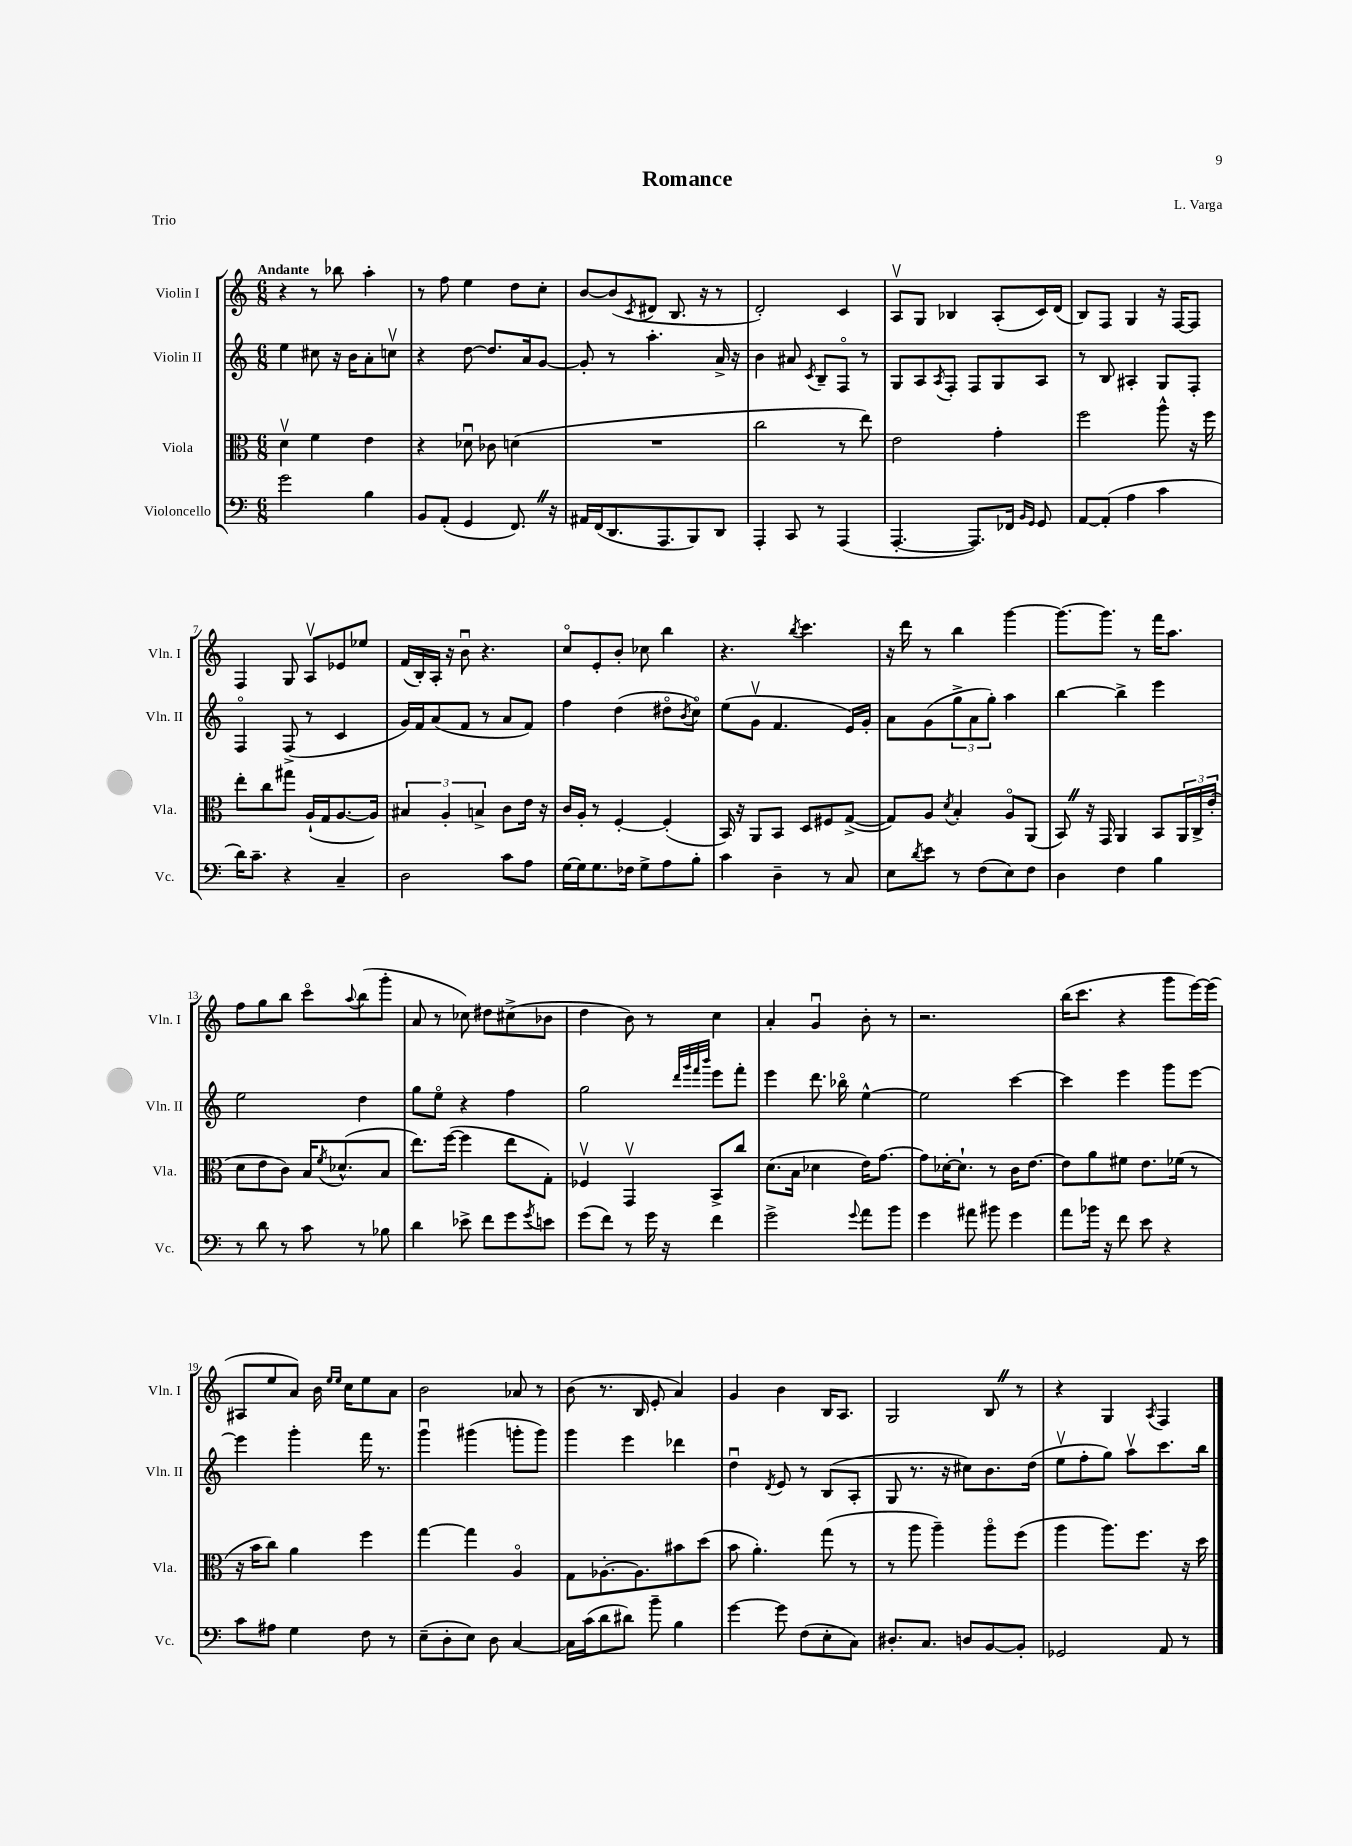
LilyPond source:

\header { title = "Romance" composer = "L. Varga" piece = "Trio" }
<<
\new StaffGroup <<
\new Staff = "s0" \with { instrumentName = "Violin I" shortInstrumentName = "Vln. I" } {
    \clef treble \key c \major \numericTimeSignature \time 6/8 \tempo "Andante"
    r4 r8 bes''8 a''4-. |
    r8 f''8 e''4 d''8 c''8-. |
    b'8~ b'8( \acciaccatura { c'8 } dis'8 b8. r16 r8 |
    d'2-.) c'4 |
    a8\upbow g8 bes4 a8-.( c'16) d'16( |
    b8) f8 g4 r16 f16~ f8 |
    f4 g8 a8\upbow ees'8 ees''8 |
    f'16( b16-.) a16-. r16 b'8\downbow r4. |
    c''8\flageolet e'8-. b'8-. ces''8 b''4 |
    r4. \acciaccatura { b''8 } c'''4. |
    r16 d'''16 r8 b''4 g'''4~ |
    g'''8.~ g'''8. r8 f'''16 a''8. |
    f''8 g''8 b''8 c'''8\flageolet \appoggiatura { a''8 } b''8( g'''8-. |
    a'8 r8 ces''8) dis''8 cis''8->( bes'8 |
    d''4 b'8) r8 c''4 |
    a'4-. g'4\downbow b'8-. r8 |
    r2. |
    b''16( c'''8. r4 g'''8 e'''16~) e'''16( |
    ais8 e''8 a'8) b'16 \grace { e''16 e''16 } c''16 e''8 a'8 |
    b'2 aes'8 r8 |
    b'8( r8. b16 e'8-. a'4) |
    g'4 b'4 b16 a8. |
    g2 b8 \once \override BreathingSign.text = \markup { \musicglyph "scripts.caesura.straight" } \breathe r8 |
    r4 g4 \acciaccatura { a8 } f4 \bar "|." |
}
\new Staff = "s1" \with { instrumentName = "Violin II" shortInstrumentName = "Vln. II" } {
    \clef treble \key c \major \numericTimeSignature \time 6/8
    e''4 cis''8 r16 b'16 a'8-. c''8\upbow |
    r4 d''8~ d''8. a'16 g'8~ |
    g'8-. r8 a''4.-. a'16-> r16 |
    b'4 ais'8 \acciaccatura { c'8 } b8-- f8\flageolet r8 |
    g8 a8 \acciaccatura { a8 } f8-. f8 g8 a8 |
    r8 b8 ais4-. g8 f8-. |
    f4\flageolet f8->( r8 c'4 |
    g'16) f'16 a'8( f'8 r8 a'8 f'8) |
    f''4 d''4( dis''8\flageolet \acciaccatura { b'8 } c''8\flageolet) |
    e''8( g'8\upbow f'4. e'16) g'16-. |
    a'8 g'8( \tuplet 3/2 { g''8-> a'8 g''8-.) } a''4 |
    b''4~ b''4-> e'''4 |
    e''2 d''4 |
    g''8 e''8\flageolet r4 f''4 |
    g''2 \grace { d'''32 g'''32 f'''32 b'''32 } e'''8 f'''8-. |
    e'''4 d'''8. bes''16\flageolet e''4~-^ |
    e''2 c'''4~ |
    c'''4 e'''4 g'''8 e'''8~ |
    e'''4 g'''4-. f'''16 r8. |
    g'''4\downbow gis'''4( g'''8-. g'''8) |
    g'''4 e'''4 des'''4 |
    d''4\downbow \acciaccatura { d'8 } e'8 r8 b8( a8-. |
    g8 r8. r16 cis''8) b'8. d''16( |
    e''8\upbow f''8-. g''8) a''8\upbow c'''8. b''16 \bar "|." |
}
\new Staff = "s2" \with { instrumentName = "Viola" shortInstrumentName = "Vla." } {
    \clef alto \key c \major \numericTimeSignature \time 6/8
    d'4\upbow f'4 e'4 |
    r4 des'8\downbow ces'8 d'4( |
    R2. |
    c''2 r8 e''8) |
    e'2 g'4-. |
    f''2 a''8-^ r16 f''16 |
    e''8-. c''8 gis''8 a16-!( g16 a8.~ a16) |
    \tuplet 3/2 { bis4 a4-. b4-> } c'8 e'16 r16 |
    c'16 a16-. r8 f4~-. f4-.( |
    b,16) r16 a,8 b,8 d8 fis8 g8~->( |
    g8) a8 \acciaccatura { d'8 } b4-. a8\flageolet a,8( |
    b,8) \once \override BreathingSign.text = \markup { \musicglyph "scripts.caesura.straight" } \breathe r16 g,16 a,4 b,8 \tuplet 3/2 { a,16 c16-> e'16-.( } |
    d'8 e'8 c'8) b16 \acciaccatura { f'8 } des'8.-^( b8 |
    e''8.) f''16~( f''4 e''8 g8-.) |
    fes4\upbow g,4\upbow b,8-> c''8 |
    d'8.( b16 des'4 e'16) g'8.~ |
    g'8 des'16~-. des'8.-! r8 c'16 e'8.~ |
    e'8 a'8 fis'8 e'8. fes'16( r8 |
    r16 b'16 c''8) a'4 f''4 |
    g''4~ g''4 a4\flageolet |
    g8 aes8.~-. aes8. bis'8 d''8( |
    b'8 a'4.-.) g''8( r8 |
    r8 a''8 a''4--) a''8\flageolet f''8( |
    a''4 a''8.) f''8. r16 d''16 \bar "|." |
}
\new Staff = "s3" \with { instrumentName = "Violoncello" shortInstrumentName = "Vc." } {
    \clef bass \key c \major \numericTimeSignature \time 6/8
    g'2 b4 |
    b,8 a,8-.( g,4 f,8.) \once \override BreathingSign.text = \markup { \musicglyph "scripts.caesura.straight" } \breathe r16 |
    ais,16 f,16( d,8. a,,8. b,,8) d,8 |
    a,,4-. c,8 r8 a,,4( |
    a,,4.~-. a,,8.) fes,16 \grace { b,16 g,16 } g,8 |
    a,8~ a,8-.( a4 c'4 |
    d'16) c'8.-- r4 c4-- |
    d2 c'8 a8 |
    g16~ g16 g8. fes16 g8-> a8 b8-. |
    c'4 d4-- r8 c8 |
    e8 \acciaccatura { d'8 } e'8 r8 f8( e8) f8 |
    d4 f4 b4 |
    r8 d'8 r8 c'8 r8 bes8 |
    d'4 ees'8-> f'8 g'8 \acciaccatura { g'8 } e'8 |
    g'8( f'8) r8 g'16 r16 f'4 |
    g'2-> \appoggiatura { g'8 } a'8 b'8 |
    g'4 ais'8 bis'8 g'4 |
    a'8 bes'16 r16 f'8 e'8 r4 |
    c'8 ais8 g4 f8 r8 |
    e8--( d8-. e8) d8 c4~ |
    c16 c'16( d'8 dis'8) b'8-- b4 |
    g'4~ g'8 f8( e8-. c8) |
    dis8.-. c8. d8 b,8~ b,8-. |
    ges,2 a,8 r8 \bar "|." |
}
>>
>>
